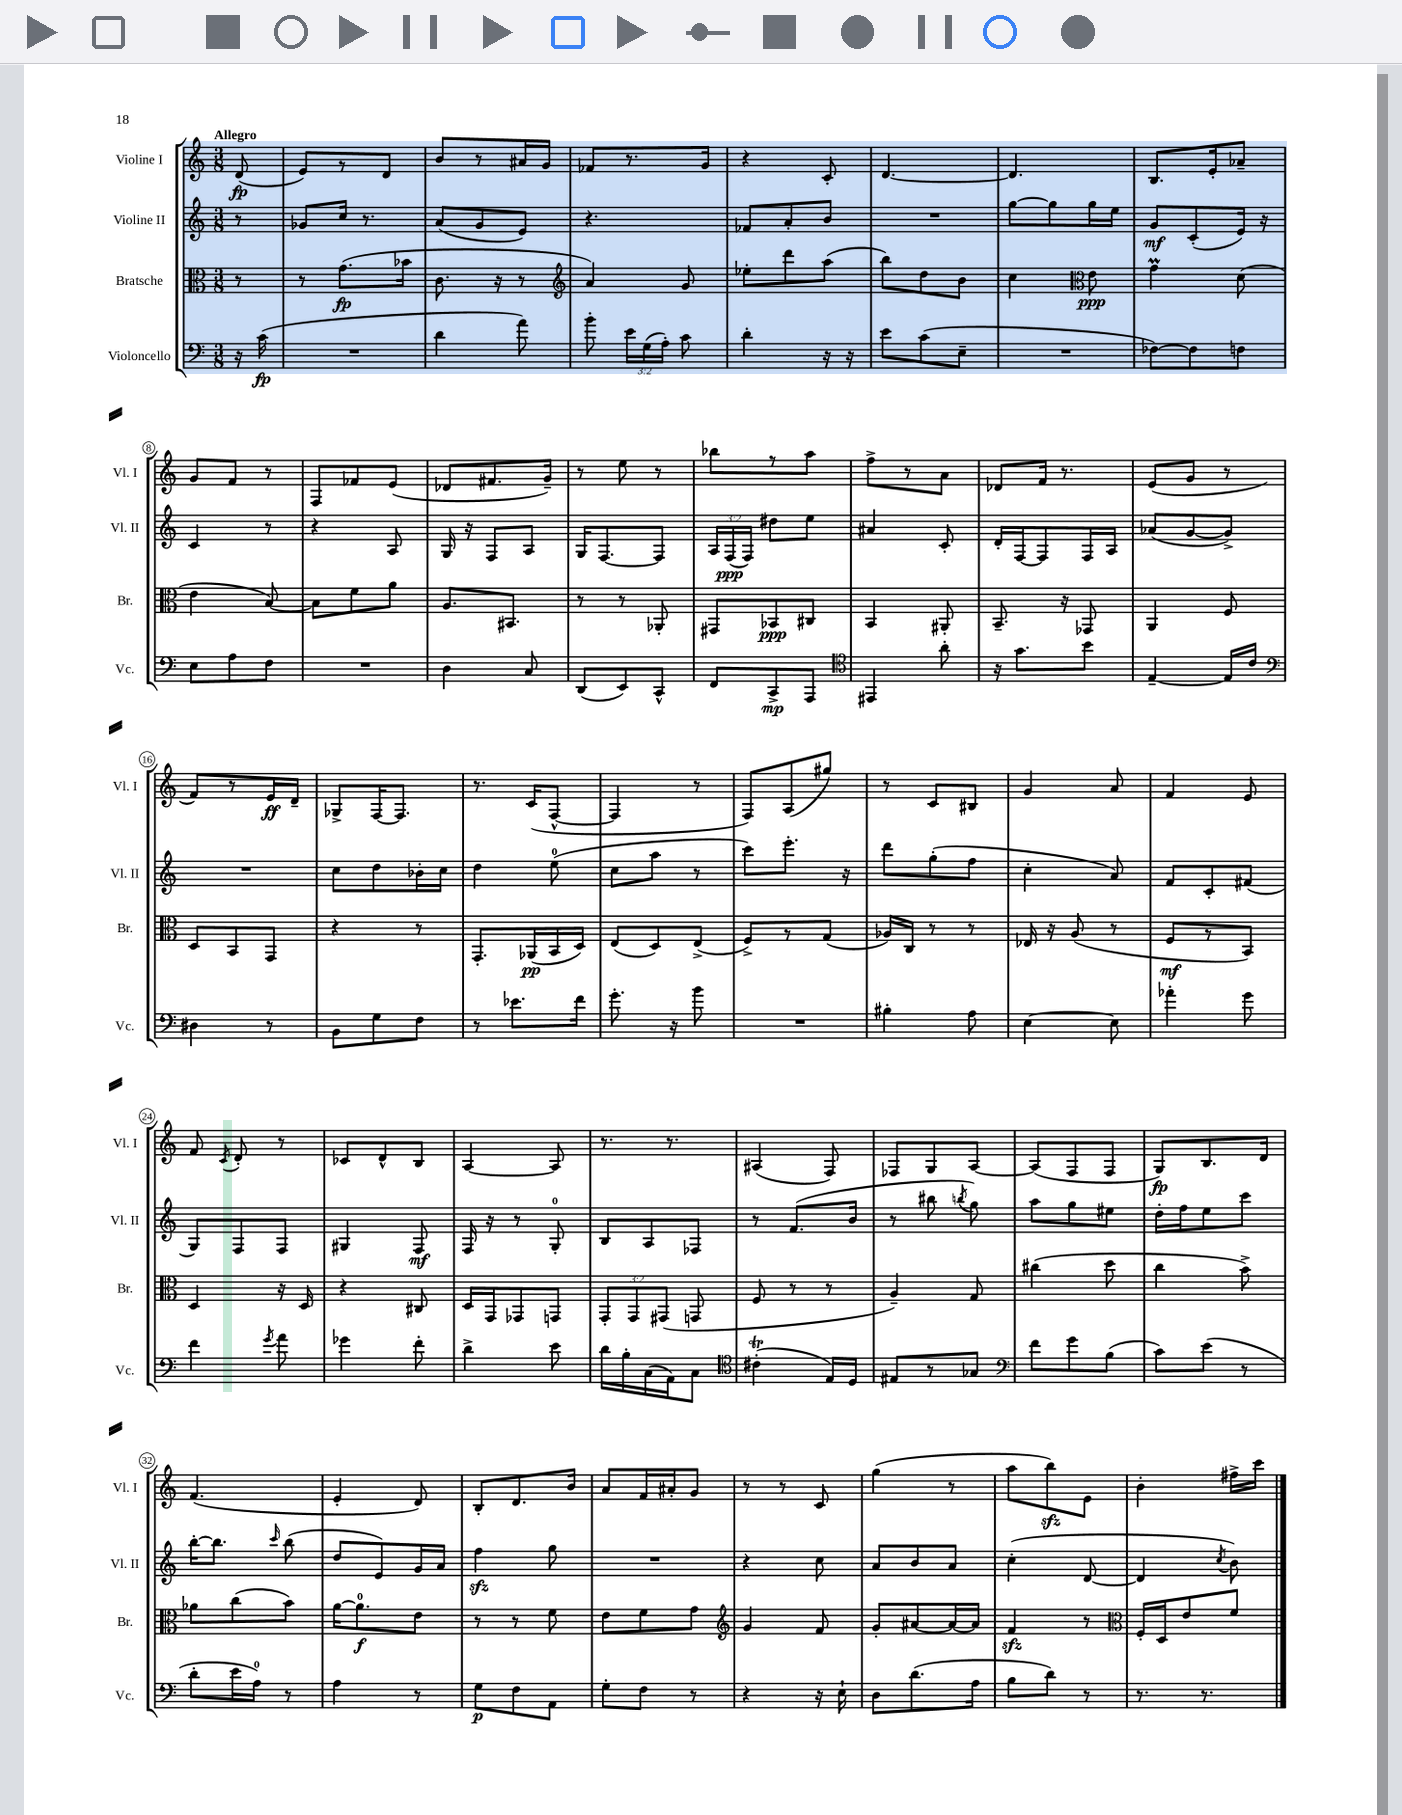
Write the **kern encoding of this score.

**kern	**kern	**kern	**kern
*staff4	*staff3	*staff2	*staff1
*clefF4	*clefC3	*clefG2	*clefG2
*k[]	*k[]	*k[]	*k[]
*M3/8	*M3/8	*M3/8	*M3/8
16r	8r	8r	(8d/
(16c\	.	.	.
=	=	=	=
4.r	8r	8g-/L	8e/L)
.	(8.g\L	16cc/Jk	8r
.	.	8.r	.
.	.	.	8d/J
.	16b-\Jk	.	.
=	=	=	=
4d\	8.c\	(8a/L	8b/L
.	.	8g/	8r
.	16r	.	.
8a\)	8r	8e/J)	16a#/L
.	.	.	16g/JJ
=	=	=	=
*	*clefG2	*	*
8b'\	4a/)	4.r	8f-/L
24e\LL	.	.	8.r
(24G\	.	.	.
24A'\JJ)	.	.	.
8c\	8g/	.	.
.	.	.	16g/Jk
=	=	=	=
4d'\	8ee-'\L	8f-/L	4r
.	8ddd\	8a'/	.
16r	(8aa\J	8b/J	8c'/
16r	.	.	.
=	=	=	=
8e\L	8bb\L)	4.r	[4.d/
(8c\	8dd\	.	.
8E~\J	8b\J	.	.
=	=	=	=
4.r	4cc\	[8gg\L	4.d/]
.	.	8gg\]	.
*	*clefC3	*	*
.	8e\	16gg\L	.
.	.	16ee\JJ	.
=	=	=	=
[8F-\L)	4g\	8g/L	8.B/L
8F-\]	.	(8c'/	.
.	.	.	16e'/k
8F\J	(8d\	16e/Jk)	8a-~/J
.	.	16r	.
=	=	=	=
8E\L	4e\	4c/	8g/L
8A\	.	.	8f/J
8F\J	[8B/)	8r	8r
=	=	=	=
4.r	8B\]L	4r	8F/L
.	8f\	.	8f-/
.	8a\J	8A/	(8e/J
=	=	=	=
4D\	8.A/L	16G/	8d-/L
.	.	16r	.
.	.	8F/L	8.f#/
.	8.BB#/J	.	.
8C/	.	8A/J	.
.	.	.	16g~/Jk)
=	=	=	=
(8DD/L	8r	16G/LK	8r
.	.	[8.F/	.
8EE/)	8r	.	8ee\
8CC^^/J	8AA-'/	8F/]J	8r
=	=	=	=
8FF/L	8GG#/L	24A/LL	8bb-\L
.	.	(24F/	.
.	.	24F/JJ)	.
8CC^/	8BB-/	8dd#\L	8r
8AAA/J	8C#/J	8ee\J	8aa\J
=	=	=	=
*clefC4	*	*	*
4EE#/	4BB/	4a#/	8ff^\L
.	.	.	8r
8a'\	8AA#'/	8c'/	8a\J
=	=	=	=
16r	8.BB~/	16d'/LL	8d-/L
8.g\L	.	[16F/J	.
.	.	8F/]	16f/Jk
.	16r	.	8.r
8b\J	8GG-/	16F/L	.
.	.	16A/JJ	.
=	=	=	=
[4E~/	4AA/	(8a-/L	(8e/L
.	.	[8g/	8g/J
16E/]LL	8F/	8g^/]J)	8r
16c/JJ	.	.	.
=	=	=	=
*clefF4	*	*	*
4D#\	8D/L	4.r	8f/L)
.	8BB/	.	8r
8r	8GG/J	.	16e/L
.	.	.	16d~/JJ
=	=	=	=
8BB\L	4r	8cc\L	8G-^/L
8G\	.	8dd\	[16F/K
.	.	.	8.F/]J
8F\J	8r	16b-'\L	.
.	.	16cc\JJ	.
=	=	=	=
8r	8.GG'/L	4dd\	8.r
8.e-\L	.	.	.
.	(16AA-/L	.	(16c/LK
.	16BB/	(8ee\	[8F^^/J
16f\Jk	16D/JJ)	.	.
=	=	=	=
8.g'\	(8E/L	8cc\L	4F/]
.	8D/)	8aa\J	.
16r	.	.	.
8b\	(8E^/J	8r	8r
=	=	=	=
4.r	8F^/L)	8ccc\L)	8F/L)
.	8r	8.eee'\J	(8A/
.	(8G/J	.	8gg#/J)
.	.	16r	.
=	=	=	=
4B#'\	16A-/LL)	8ddd\L	8r
.	16C/JJ	.	.
.	8r	(8gg'\	8c/L
8A\	8r	8ff\J	8B#/J
=	=	=	=
[4E\	16E-/	4cc'\	4g/
.	16r	.	.
.	(8A/	.	.
8E\]	8r	8a/)	8a/
=	=	=	=
4a-'\	8F/L	8f/L	4f/
.	8r	8c'/	.
8g\	8BB/J)	(8f#/J	8e/
=	=	=	=
4f\	4D/	8G/L)	8f/
.	.	.	8qc/
.	.	8F/	8d'/
8qg/	.	.	.
8a\	16r	8F/J	8r
.	16D/	.	.
=	=	=	=
4g-\	4r	4G#/	8c-/L
.	.	.	8d^^/
8f'\	8C#/	8F/	8B/J
=	=	=	=
4d^\	16D/LL	16F/	[4A/
.	16GG/J	16r	.
.	8GG-/	8r	.
8e\	8GG/J	8G'/	8A/]
=	=	=	=
16d\LL	12GG'/L	8B/L	8.r
16B'\	.	.	.
.	12GG/	.	.
(16C\	.	8A/	.
.	(12GG#/J	.	.
16AA\J)	.	.	8.r
8C\J	8GG/	8F-/J	.
=	=	=	=
*clefC4	*	*	*
(4c#'\	8F/	8r	(4A#/
.	8r	(8.f/L	.
16E/LL)	8r	.	8F/)
16D/JJ	.	16b/Jk	.
=	=	=	=
8E#/L	4A~/)	8r	8F-/L
8r	.	8bb#\	8G/
.	.	8qbb/	.
8G-/J	8G/	8gg\)	[8A/J
=	=	=	=
*clefF4	*	*	*
8f\L	(4cc#\	8aa\L	(8A/]L
8g\	.	8gg\	8F/
(8B\J	8dd\	8ee#\J	8F/J
=	=	=	=
8c\L)	4cc\	16dd'\LL	8G/L)
.	.	16ff\J	.
(8e\J	.	8ee\	8.B/
8r	8b^\)	8ccc\J	.
.	.	.	16d/Jk
=	=	=	=
8d'\L	8a-\L	[16bb'\LK	(4.f/
.	.	8.bb\]J	.
16e\L	(8cc\	.	.
16A\JJ)	.	.	.
.	.	16qqccc/	.
8r	8b\J)	(8bb\	.
=	=	=	=
4A\	[16a\LK	8dd/L	4e'/
.	8.a\]	.	.
.	.	8e/)	.
8r	8e\J	16g/L	8d/)
.	.	16a/JJ	.
=	=	=	=
8G\L	8r	4ff\	8B'/L
8F\	8r	.	8.d/
8AA\J	8f\	8gg\	.
.	.	.	16b/Jk
=	=	=	=
8G'\L	8e\L	4.r	8a/L
8F\J	8f\	.	16f/L
.	.	.	16a#'/J
8r	8g\J	.	8g/J
=	=	=	=
*	*clefG2	*	*
4r	4g/	4r	8r
.	.	.	8r
16r	8f/	8cc\	8c/
16E`\	.	.	.
=	=	=	=
8D\L	8g'/L	8a/L	(4gg\
(8.d\	[8a#/	8b/	.
.	16a#/_L	8a/J	8r
16A\Jk	16a#/]JJ	.	.
=	=	=	=
8B\L	4f/	(4cc'\	8aa\L
8d\J)	.	.	8bb\)
8r	8r	[8d/	8e\J
=	=	=	=
*	*clefC3	*	*
8.r	16F'/LL	4d/]	4b'\
.	16D/J	.	.
.	8e/	.	.
8.r	.	.	.
.	.	8qcc/	.
.	8f/J	8b\)	16ff#^\LL
.	.	.	16ccc\JJ
==	==	==	==
*-	*-	*-	*-
